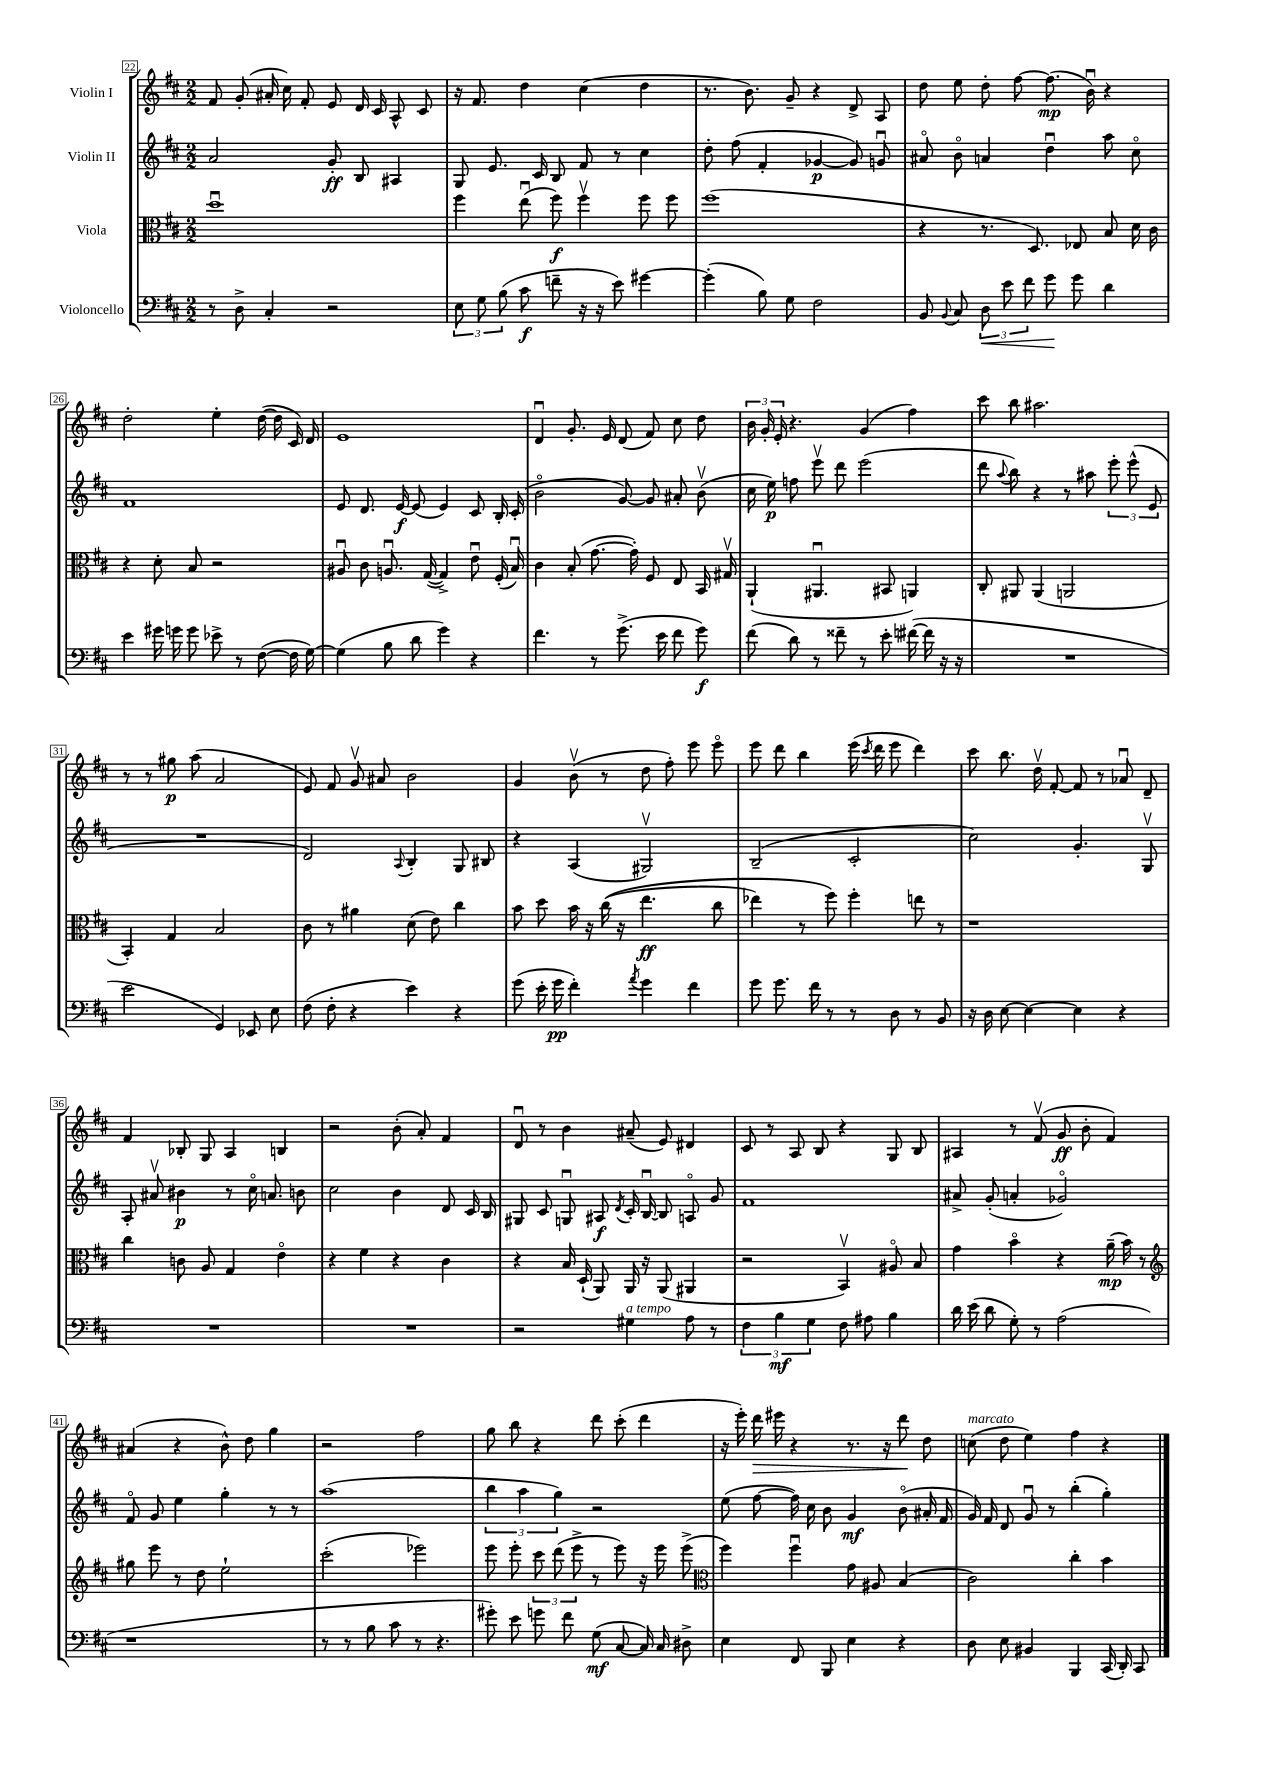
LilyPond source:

<<
\new StaffGroup <<
\new Staff = "s0" \with { instrumentName = "Violin I" } {
    \clef treble \key d \major \numericTimeSignature \time 2/2
    \autoBeamOff fis'8 g'8-.( ais'16-. cis''16) fis'8-. e'8 d'16 cis'16 a8-^ cis'8 |
    r16 fis'8. d''4 cis''4( d''4 |
    r8. b'8.) g'8-- r4 d'8-> a8 |
    d''8 e''8 d''8-. fis''8~ fis''8.\mp( b'16\downbow) r4 |
    d''2-. e''4-. d''16~( d''16 cis'16) d'16 |
    e'1 |
    d'4\downbow g'8.-. e'16 d'8( fis'8) cis''8 d''8 |
    \tuplet 3/2 { b'16 g'16-. e'16-. } r4. g'4( fis''4) |
    cis'''8 b''8 ais''2. |
    r8 r8 gis''8\p a''8( a'2 |
    e'8) fis'8 g'8\upbow ais'8 b'2 |
    g'4 b'8\upbow( r8 d''8 fis''8-.) e'''8 e'''8\flageolet |
    e'''8 d'''8 b''4 e'''16( \acciaccatura { cis'''8 } d'''16 e'''8 d'''4) |
    cis'''8 b''8. d''16\upbow fis'8~-. fis'8 r8 aes'8\downbow d'8-- |
    fis'4 bes8-. g8 a4 b4 |
    r2 b'8-.( a'8-.) fis'4 |
    d'8\downbow r8 b'4 ais'8--( e'8) dis'4 |
    cis'8 r8 a8 b8 r4 g8 b8 |
    ais4 r8 fis'8\upbow( g'8\ff b'8-. fis'4) |
    ais'4( r4 b'8-^) d''8 g''4 |
    r2 fis''2 |
    g''8 b''8 r4 d'''8 cis'''8-.( d'''4 |
    r16 e'''16-.) d'''16\> eis'''16 r4 r8. r16 d'''8\! d''8 |
    c''8^\markup { \italic "marcato" }( d''8 e''4) fis''4 r4 \bar "|." |
}
\new Staff = "s1" \with { instrumentName = "Violin II" } {
    \clef treble \key d \major \numericTimeSignature \time 2/2
    \autoBeamOff a'2 g'8-.\ff b8 ais4 |
    g8 e'8. cis'16 b8 fis'8 r8 cis''4 |
    d''8-. fis''8( fis'4-. ges'4~\p ges'8) g'8\downbow |
    ais'8\flageolet b'8\flageolet a'4 d''4\downbow a''8 cis''8\flageolet |
    fis'1 |
    e'8 d'8. e'16~\f e'8( e'4) cis'8 b16-. cis'16-.( |
    b'2\flageolet g'8~) g'8 ais'8-. b'8\upbow( |
    cis''16 e''16\p) f''8 e'''8\upbow d'''8 e'''2( |
    d'''8 \appoggiatura { a''8 } b''8) r4 r8 ais''8 \tuplet 3/2 { e'''8-. e'''8-^( e'8 } |
    R1 |
    d'2) \appoggiatura { a8 } b4-. g8 bis8 |
    r4 a4( gis2\upbow) |
    b2--( cis'2-. |
    cis''2) g'4.-. g8\upbow |
    a8-. ais'8\upbow bis'4\p r8 cis''16\flageolet a'8. b'8 |
    cis''2 b'4 d'8 cis'16 b16 |
    gis8 cis'8 g8\downbow ais8\f \acciaccatura { d'8 } cis'16-. b16~\downbow b8 a8\flageolet g'8 |
    fis'1 |
    ais'8-> g'8-.( a'4-. ges'2\flageolet) |
    fis'8\flageolet g'8 e''4 g''4-. r8 r8 |
    a''1( |
    \tuplet 3/2 { b''4 a''4 g''4) } r2 |
    e''8( fis''8~ fis''16) cis''16 b'8 g'4\mf b'8\flageolet( ais'16-. fis'16 |
    g'16) fis'16 d'8 g'8\downbow r8 b''4-.( g''4-.) \bar "|." |
}
\new Staff = "s2" \with { instrumentName = "Viola" } {
    \clef alto \key d \major \numericTimeSignature \time 2/2
    \autoBeamOff d''1\downbow |
    fis''4 e''8\downbow( fis''8\f) fis''4\upbow fis''8 fis''8 |
    fis''1( |
    r4 r8. d8.) ees8 b8 d'16 cis'16 |
    r4 d'8-. b8 r2 |
    ais8\downbow cis'8 a8.\downbow g16~( g4->) e'8\downbow fis16-.( b16\downbow) |
    cis'4 b8-.( g'8.~ g'16-.) fis8 e8 b,16 gis16\upbow |
    a,4-!( ais,4.\downbow bis,8 a,4) |
    cis8-. ais,8 ais,4( a,2 |
    b,4-.) g4 b2 |
    cis'8 r8 ais'4 d'8( e'8) cis''4 |
    b'8 d''8 b'16 r16 cis''16(\( r16 e''4.\ff cis''8 |
    ees''4) r8 fis''8\) fis''4-. e''8 r8 |
    r1 |
    cis''4 c'8 a8 g4 e'4\flageolet |
    r4 fis'4 r4 cis'4 |
    r4 b16 d16-!( a,8) a,16 r16 a,8( ais,4 |
    r2 b,4\upbow) ais8\flageolet b8 |
    g'4 b'4\flageolet r4 a'16--\mp( b'16) r8 |
    \clef treble gis''8 e'''8 r8 d''8 e''2-! |
    cis'''2-.( ees'''2) |
    e'''8 e'''8-. \tuplet 3/2 { cis'''8 d'''8( e'''8-> } r8 e'''8) r16 e'''16 e'''8->( |
    \clef alto fis''4) fis''4\downbow g'8 ais8 b4( |
    cis'2) cis''4-. b'4 \bar "|." |
}
\new Staff = "s3" \with { instrumentName = "Violoncello" } {
    \clef bass \key d \major \numericTimeSignature \time 2/2
    \autoBeamOff r8 d8-> cis4-. r2 |
    \tuplet 3/2 { e8 g8 b8( } cis'8\f f'8-- r16 r16 e'8) gis'4~ |
    gis'4-.( b8) g8 fis2 |
    b,8 \appoggiatura { b,8 } cis8 \tuplet 3/2 { d8\< e'8 fis'8 } g'8\! g'8 d'4 |
    e'4 gis'16 g'16 g'8 ees'8-> r8 fis8~( fis16 g16~) |
    g4( b8 d'8 g'4) r4 |
    fis'4. r8 g'8.->( e'16 fis'8 g'8\f) |
    fis'8( d'8) r8 fisis'8-- r8 e'8-. fis'16~( fis'16 r16 r16 |
    R1 |
    e'2 g,4) ees,8 e8 |
    fis8( fis8-. r4 e'4) r4 |
    g'8( e'16-. g'16\pp fis'4-.) \acciaccatura { a'8 } g'4 fis'4 |
    g'8 g'8. fis'16 r8 r8 d8 r8 b,8 |
    r16 d16 e8~ e4~ e4 r4 |
    R1 |
    R1 |
    r2 gis4^\markup { \italic "a tempo" } a8 r8 |
    \tuplet 3/2 { fis4 b4\mf g4 } fis8 ais8 b4 |
    d'16 e'16( d'8 g8-.) r8 a2( |
    r1 |
    r8 r8 b8 cis'8 r8 r4. |
    gis'8-.) e'8 g'8 fis'8 g8\mf( cis8~ cis16) cis16 dis8-> |
    e4 fis,8 b,,8 e4 r4 |
    d8 e8 bis,4 b,,4 cis,16( d,16-.) cis,8 \bar "|." |
}
>>
>>
\layout { \context { \Score currentBarNumber = #22 \override BarNumber.stencil = #(make-stencil-boxer 0.1 0.3 ly:text-interface::print) } }
